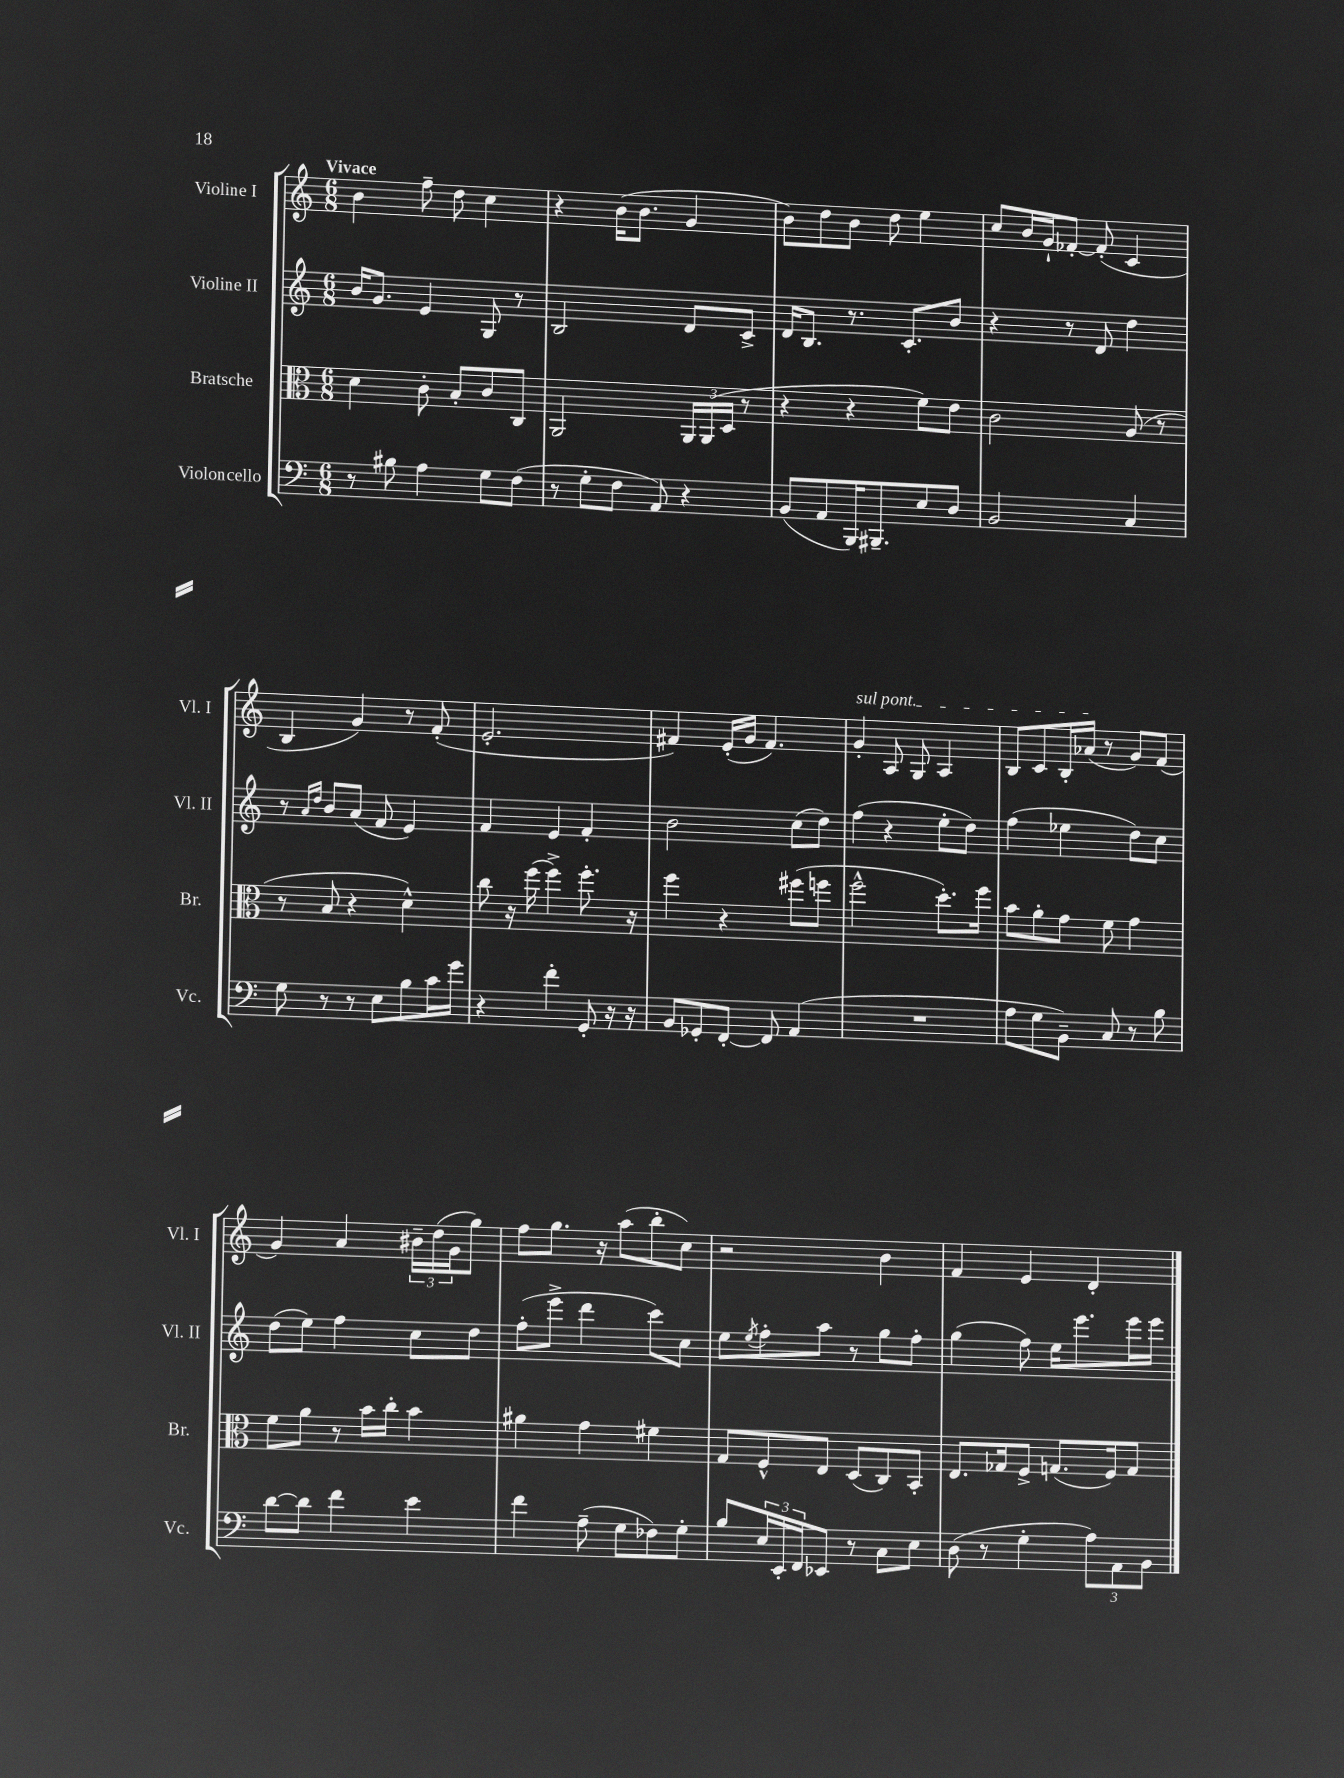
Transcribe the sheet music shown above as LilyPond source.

<<
\new StaffGroup <<
\new Staff = "s0" \with { instrumentName = "Violine I" shortInstrumentName = "Vl. I" } {
    \clef treble \key c \major \numericTimeSignature \time 6/8 \tempo "Vivace"
    b'4 f''8-- d''8 c''4 |
    r4 b'16( b'8. g'4 |
    b'8) d''8 b'8 d''8 e''4 |
    c''8 b'16 g'16-! fes'8~-. fes'8-.( c'4 |
    b4 g'4) r8 f'8-.( |
    e'2.-. |
    fis'4) e'16-.( g'16 fis'4.) |
    \once \override TextSpanner.bound-details.left.text = \markup { \italic "sul pont." } g'4-.\startTextSpan a8 g8 a4 |
    b8 c'8 b16-. aes'16\stopTextSpan( r8 g'8) f'8( |
    g'4) a'4 \tuplet 3/2 { bis'16-- d''16( g'16 } g''8) |
    f''8 g''8. r16 a''8( b''8-. c''8) |
    r2 b'4 |
    f'4 e'4 d'4-. \bar "|." |
}
\new Staff = "s1" \with { instrumentName = "Violine II" shortInstrumentName = "Vl. II" } {
    \clef treble \key c \major \numericTimeSignature \time 6/8
    b'16 g'8. e'4 g8 r8 |
    b2 d'8 c'8-> |
    d'16 b8. r8. c'8.-. b'8 |
    r4 r8 d'8 d''4 |
    r8 \grace { a'16 d''16 } b'8 a'8( f'8 e'4) |
    f'4 e'4 f'4-. |
    b'2 c''8( d''8) |
    f''4( r4 e''8-. d''8) |
    f''4( ees''4 d''8) c''8 |
    d''8( e''8) f''4 c''8 d''8 |
    f''8-.( e'''8-> d'''4 c'''8) c''8 |
    e''8 \acciaccatura { e''8 } f''8-. a''8 r8 g''8 f''8-. |
    g''4( f''8) e''16 e'''8. e'''16 e'''16 \bar "|." |
}
\new Staff = "s2" \with { instrumentName = "Bratsche" shortInstrumentName = "Br." } {
    \clef alto \key c \major \numericTimeSignature \time 6/8
    d'4 c'8-. b8-. c'8 c8 |
    a,2 \tuplet 3/2 { a,16 a,16( d16 } r8 |
    r4 r4 f'8) e'8 |
    c'2 a8( r8 |
    r8 b8 r4 d'4-^) |
    c''8 r16 f''16( f''4->) f''8.-. r16 |
    f''4 r4 fis''8( f''8 |
    f''2-^ d''8.-.) f''16 |
    b'8 a'8-. g'8 f'8 g'4 |
    f'8 a'8 r8 b'16 c''16-. b'4 |
    ais'4 g'4 fis'4 |
    g8 f8-^ e8 d8( c8) b,8-. |
    e8. ges16 f8-> g8.( f16) g8 \bar "|." |
}
\new Staff = "s3" \with { instrumentName = "Violoncello" shortInstrumentName = "Vc." } {
    \clef bass \key c \major \numericTimeSignature \time 6/8
    r8 bis8 a4 g8 f8( |
    r8 g8-. f8 a,8) r4 |
    b,8( a,8 b,,16) bis,,8.-- e8 d8 |
    b,2 c4 |
    g8 r8 r8 e8 b8 c'16 g'16 |
    r4 f'4-. g,8-. r16 r16 |
    b,8 ges,8-. f,8~-. f,8 a,4( |
    R2. |
    a8 g8 b,8--) c8 r8 b8 |
    d'8~ d'8 f'4 e'4 |
    f'4 a8--( g8 fes8) g8-. |
    b8 \tuplet 3/2 { e16 e,16-. f,16 } ees,8 r8 c8 e8 |
    d8( r8 g4-. \tuplet 3/2 { a8) a,8 b,8 } \bar "|." |
}
>>
>>
\layout { \context { \Score \remove "Bar_number_engraver" } }
